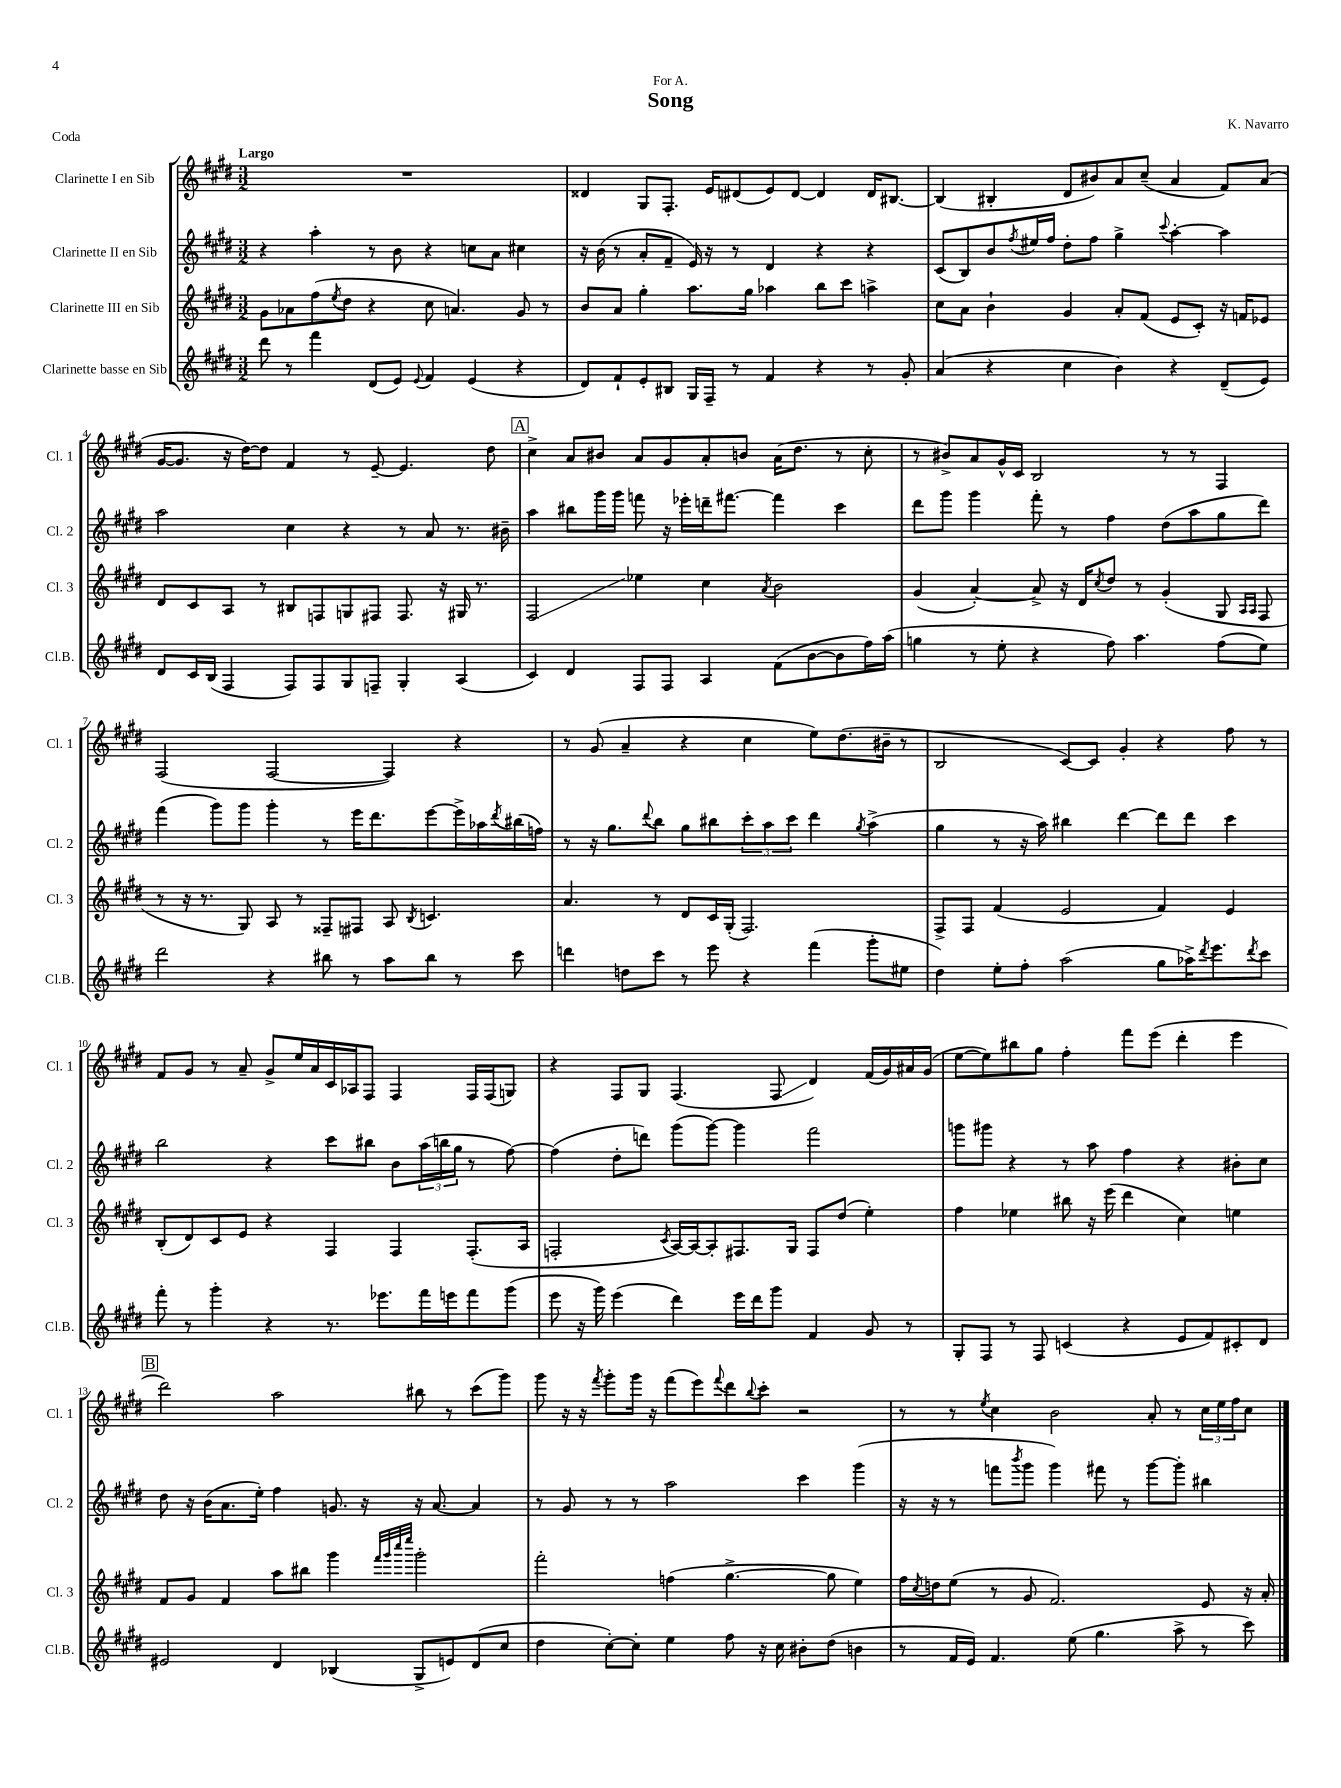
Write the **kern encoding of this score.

**kern	**kern	**kern	**kern
*staff4	*staff3	*staff2	*staff1
*clefG2	*clefG2	*clefG2	*clefG2
*k[f#c#g#d#]	*k[f#c#g#d#]	*k[f#c#g#d#]	*k[f#c#g#d#]
*M3/2	*M3/2	*M3/2	*M3/2
8ddd#	8g#	4r	1.r
8r	8a-	.	.
4fff#	(8ff#	4aa'	.
.	8qee	.	.
.	8dd#	.	.
(8d#	4r	8r	.
8e)	.	8b	.
8qqe	.	.	.
4f#	8cc#	4r	.
.	4.a)	.	.
(4e	.	8cc	.
.	.	8a	.
4r	8g#	4cc#	.
.	8r	.	.
=	=	=	=
8d#)	8b	16r	4d##
.	.	(16b	.
8f#`	8a	8r	.
8e'	4gg#'	8a'	8G#
8B#	.	8f#~	8.F#'
16G#	8.aa	16e)	.
16F#~	.	16r	16e
8r	.	8r	(8d#
.	16gg#	.	.
4f#	4aa-	4d#	8e)
.	.	.	[8d#
4r	8bb	4r	4d#]
.	8ccc#	.	.
8r	4aa^	4r	16d#
.	.	.	[8.B#
8g#'	.	.	.
=	=	=	=
(4a	8cc#	(8c#	(4B#]
.	8a	8B)	.
4r	4b`	8b	4B#'
.	.	8qff#	.
.	.	16ee#	.
.	.	16ff#	.
4cc#	4g#	8dd#'	8d#
.	.	8ff#	8b#)
4b)	8a'	4gg#^	8a
.	(8f#	.	(8cc#~
.	.	8qqccc#	.
4r	8e	[4aa'	4a
.	8c#')	.	.
(8d#~	16r	4aa]	8f#)
.	16f	.	.
8e)	8e-	.	(8a
=	=	=	=
8d#	8d#	2aa	[16g#
.	.	.	8.g#]
16c#	8c#	.	.
(16B	.	.	.
4F#	8A	.	16r
.	.	.	[16dd#)
.	8r	.	8dd#]
8F#)	8B#	4cc#	4f#
8F#	8F	.	.
8G#	8G	4r	8r
8F~	8F#	.	[8e~
4G#'	8.F#	8r	4.e]
.	.	8a	.
.	16r	.	.
(4A	16G#	8.r	.
.	8.r	.	.
.	.	.	8dd#
.	.	16b#~	.
=	=	=	=
4c#)	2F#	4aa	4cc#^
4d#	.	8bb#	8a
.	.	16ggg#	8b#
.	.	16ggg#	.
8F#	4ee-	8fff	8a
8F#	.	16r	8g#
.	.	16eee-'	.
4A	4cc#	16ddd~	8a'
.	.	[8.fff#	.
.	.	.	8b
.	8qa	.	.
(8f#	2b	4fff#]	(16a
.	.	.	8.dd#
[8b	.	.	.
8b]	.	4ccc#	8r
16ff#)	.	.	8cc#'
(16aa	.	.	.
=	=	=	=
4gg	(4g#	8ddd#	8r
.	.	8ggg#	8b#^)
8r	[4a')	4ggg#	8a
8ee'	.	.	16g#^^
.	.	.	16c#
4r	8a^]	8fff#'	2B
.	16r	8r	.
.	16d#	.	.
.	8qcc#	.	.
8ff#)	8dd#	4ff#	.
4.aa	8r	.	.
.	(4g#'	(8dd#	8r
.	.	8aa	8r
(8ff#	8G#	8gg#	4F#
.	16qqA	.	.
.	16qqA	.	.
8ee)	8F#	8ddd#)	.
=	=	=	=
2ddd#	8r	(4fff#	(2F#
.	16r	.	.
.	8.r	.	.
.	.	8ggg#)	.
.	8G#)	8ggg#	.
4r	8A	4ggg#'	[2F#
.	8r	.	.
8bb#	8F##~	8r	.
8r	8F#	16eee	.
.	.	8.ddd#	.
8aa	8A	.	4F#])
.	8qB	.	.
8bb#	4.c	[8eee	.
8r	.	16eee^]	4r
.	.	16aa-	.
.	.	8qddd#	.
8ccc#	.	(16bb#	.
.	.	16ff)	.
=	=	=	=
4ddd	4.a	8r	8r
.	.	16r	(8g#
.	.	8.gg#	.
8dd	.	.	4a~
.	.	8qqddd#	.
8ccc#	8r	8bb	.
8r	8d#	8gg#	4r
8eee	16c#	8bb#	.
.	(16G#'	.	.
4r	2.F#)	12ccc#'	4cc#
.	.	12aa	.
.	.	12ccc#	.
(4fff#	.	4ddd#	8ee)
.	.	.	(8.dd#
.	.	8qgg#	.
8ggg#'	.	(4aa^	.
.	.	.	16b#~
8ee#	.	.	8r
=	=	=	=
4dd#)	8F#^	4gg#	2B
.	8F#	.	.
8ee'	(4f#	8r	.
8ff#'	.	16r	.
.	.	16aa)	.
(2aa	2e	4bb#	[8c#)
.	.	.	8c#]
.	.	[4ddd#	4g#'
8gg#	4f#)	8ddd#]	4r
16aa-^)	.	8ddd#	.
8qddd#	.	.	.
8.eee	.	.	.
.	4e	4ccc#	8ff#
8qddd#	.	.	.
8ccc#	.	.	8r
=	=	=	=
8fff#'	(8B'	2bb	8f#
8r	8d#)	.	8g#
4ggg#'	8c#	.	8r
.	8e	.	8a~
4r	4r	4r	8g#^
.	.	.	16ee
.	.	.	16a
8.r	4F#	8ccc#	16c#
.	.	.	16A-
.	.	8bb#	8F#
8.eee-	.	.	.
.	4F#	8b	4F#
16fff#	.	(24aa	.
.	.	24bb	.
16eee	.	.	.
.	.	24gg#	.
8fff#	(8.F#'	8r	16F#
.	.	.	(16F#
(8ggg#	.	[8ff#)	8G)
.	16A	.	.
=	=	=	=
8eee	2F'	(4ff#]	4r
16r	.	.	.
16ggg#)	.	.	.
(4eee	.	8dd#'	8F#
.	.	8ddd)	8G#
.	8qc#	.	.
4ddd#)	[16A)	(8ggg#	(4.F#
.	16A_	.	.
.	8A']	[8ggg#)	.
16eee	8.F#	4ggg#]	.
16ddd#	.	.	.
8ggg#	.	.	8F#
.	16G#	.	.
4f#	8F#	2fff#	4d#)
.	(8dd#	.	.
8g#	4ee')	.	(16f#
.	.	.	16g#)
8r	.	.	16a#
.	.	.	(16g#
=	=	=	=
8G#'	4ff#	8ggg	[8ee
8F#	.	8ggg#	8ee])
8r	4ee-	4r	8bb#
8F#	.	.	8gg#
(4c	8bb#	8r	4ff#'
.	16r	8aa	.
.	(16eee	.	.
4r	4ddd#	4ff#	8fff#
.	.	.	(8eee
8e	4cc#)	4r	4ddd#'
8f#)	.	.	.
8c#'	4ee	8b#'	4eee
8d#	.	8cc#	.
=	=	=	=
2e#	8f#	8dd#	2ddd#)
.	8g#	16r	.
.	.	(16b	.
.	4f#	8.a	.
.	.	16ee')	.
4d#	8aa	4ff#	2aa
.	8bb#	.	.
(4B-	4ggg#	8.g	.
.	.	16r	.
.	32qqfff#	.	.
.	32qqggg#	.	.
.	32qqcccc#	.	.
.	32qqeeee	.	.
8G#^	2ggg#'	16r	8bb#
.	.	[8.a	.
8e)	.	.	8r
(8d#	.	4a]	(8ccc#
8cc#	.	.	8ggg#)
=	=	=	=
4dd#	2fff#'	8r	8ggg#
.	.	8g#	16r
.	.	.	16r
.	.	.	8qfff#
[8cc#')	.	8r	8ggg#'
8cc#']	.	8r	16ggg#
.	.	.	16r
4ee	(4ff	2aa	(8fff#
.	.	.	8eee)
.	.	.	8qqfff#
8ff#	[4.gg#^	.	8ddd#
.	.	.	8qqbb
16r	.	.	8ccc#'
16cc#	.	.	.
8b#'	.	4ccc#	2r
(8dd#	8gg#]	.	.
4b	4ee)	(4ggg#	.
=	=	=	=
8r	16ff#	16r	8r
.	8qcc#	.	.
.	16dd	16r	.
16f#	(8ee	8r	8r
16e)	.	.	.
.	.	.	8qee
4.f#	8r	8fff	4cc#
.	.	8qbbb	.
.	8g#	8ggg#	.
.	2.f#)	4ggg#)	2b
(8ee	.	.	.
4.gg#	.	8fff#	.
.	.	8r	.
.	.	[8ggg#	8a'
8aa^	.	8ggg#']	8r
8r	8e	4bb#	24cc#
.	.	.	24ee
.	.	.	24ff#
8ccc#)	16r	.	8cc#
.	16a'	.	.
==	==	==	==
*-	*-	*-	*-
